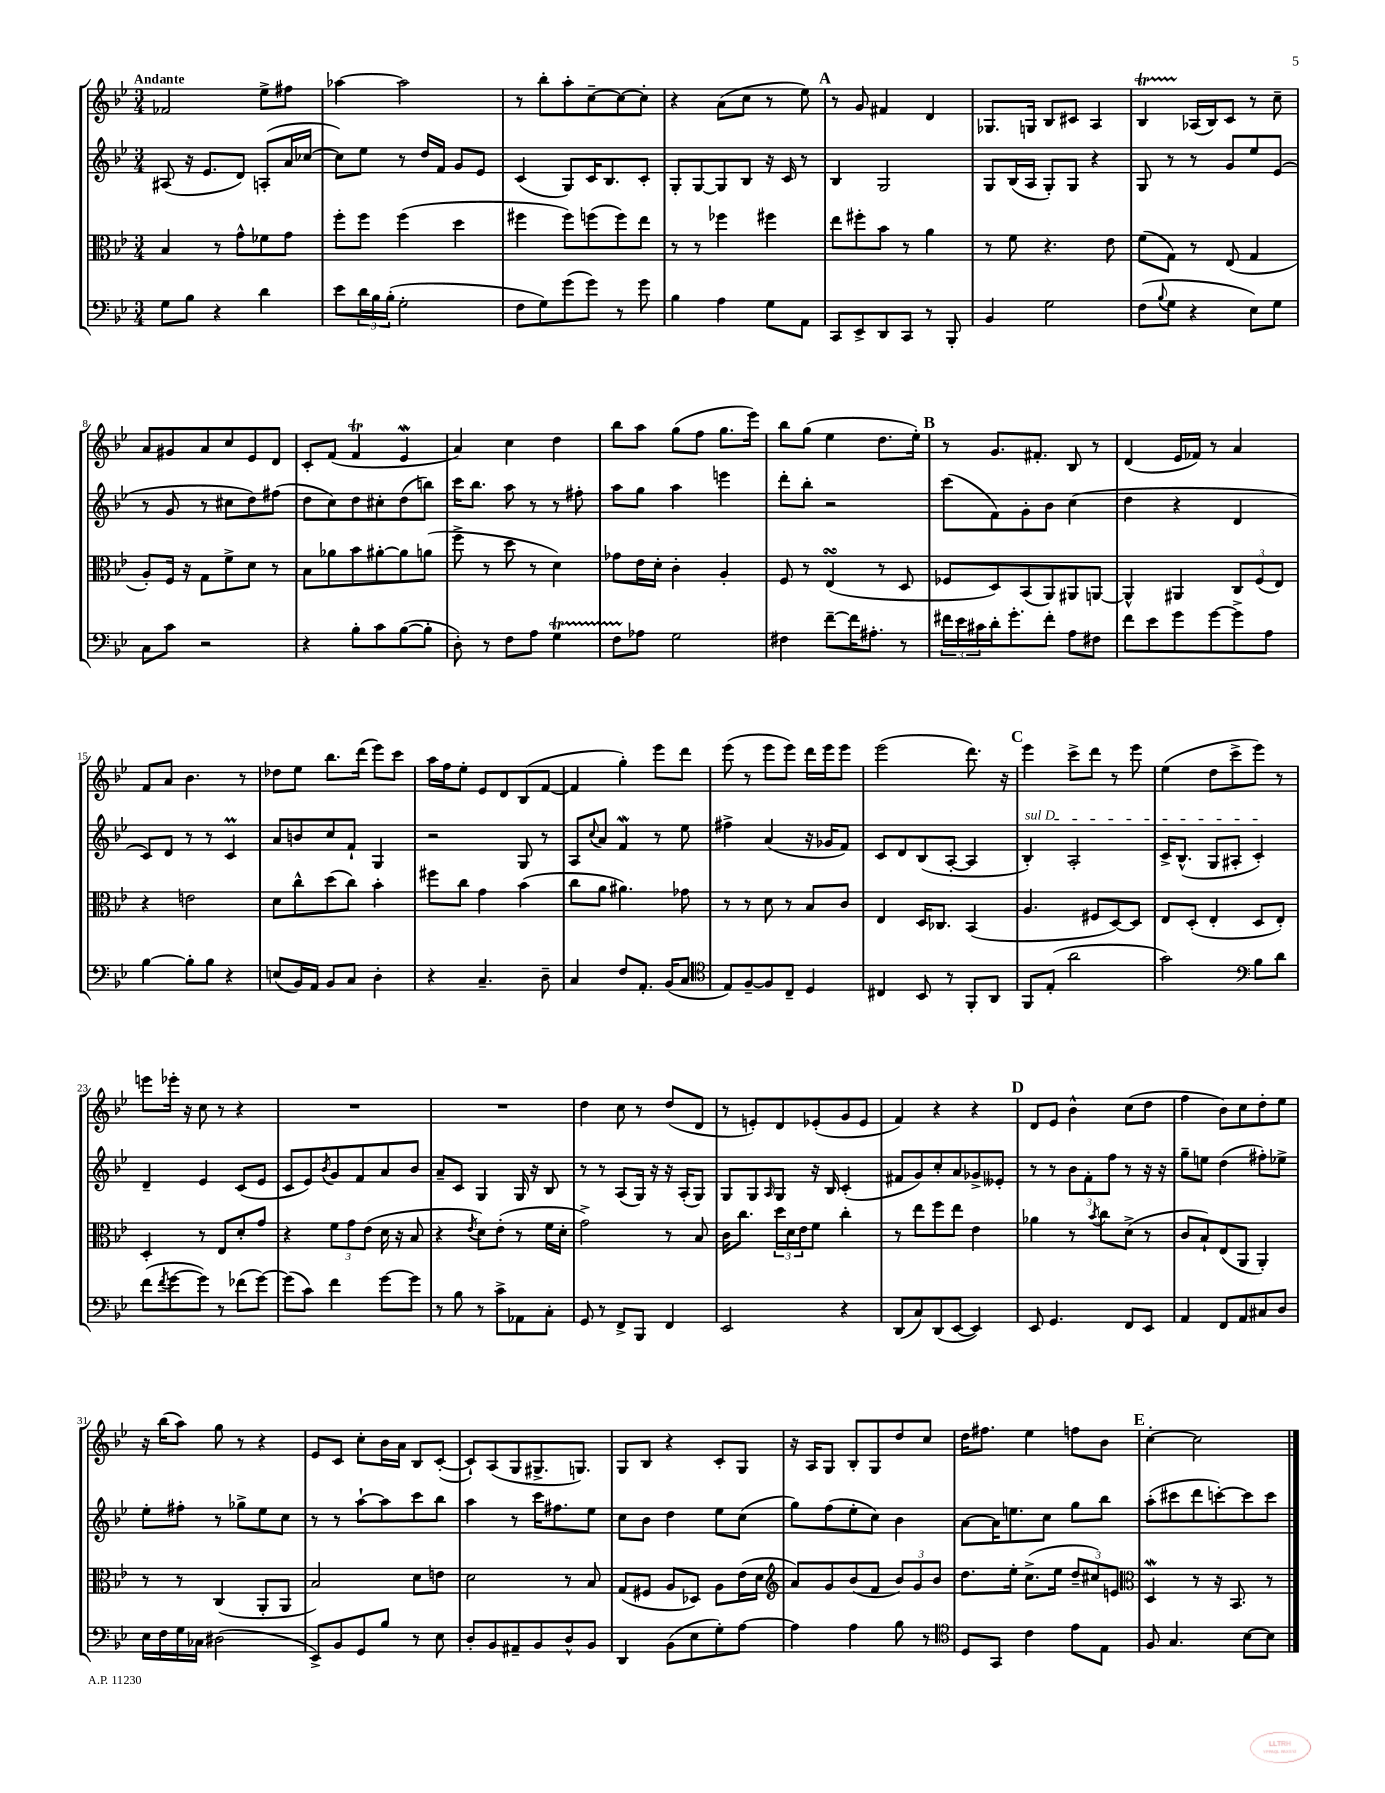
<<
\new StaffGroup <<
\new Staff = "s0" {
    \clef treble \key bes \major \numericTimeSignature \time 3/4 \tempo "Andante"
    fes'2 ees''8-> fis''8 |
    aes''4~ aes''2 |
    r8 bes''8-. a''8-. c''8~-- c''8~ c''8-. |
    r4 a'8( c''8 r8 ees''8) |
    \mark \markup { \bold "A" } r8 g'8 fis'4 d'4 |
    ges8. g16 bes8 cis'8 a4 |
    bes4\startTrillSpan aes16\stopTrillSpan( bes16) c'8 r8 c''8-- |
    a'8 gis'8 a'8 c''8 ees'8 d'8 |
    c'8-. f'8( f'4\trill ees'4\mordent |
    a'4) c''4 d''4 |
    bes''8 a''8 g''8( f''8 g''8. ees'''16) |
    bes''8 g''8( ees''4 d''8. ees''16-.) |
    \mark \markup { \bold "B" } r8 g'8. fis'8.-. bes8 r8 |
    d'4( ees'16 fes'16) r8 a'4 |
    f'8 a'8 bes'4. r8 |
    des''8 ees''8 bes''8. d'''16( ees'''8) c'''8 |
    a''16 f''16 ees''8-. ees'8 d'8 bes8( f'8~ |
    f'4 g''4-.) ees'''8 d'''8 |
    ees'''8( r8 ees'''8 ees'''8) d'''16 ees'''16 ees'''8 |
    ees'''2( d'''8.) r16 |
    \mark \markup { \bold "C" } ees'''4 c'''8-> d'''8 r8 ees'''8 |
    ees''4( d''8 c'''8-> ees'''8) r8 |
    e'''8 ees'''16-. r16 c''8 r8 r4 |
    R2. |
    R2. |
    d''4 c''8 r8 d''8( d'8 |
    r8 e'8-.) d'8 ees'8-.( g'8 ees'8 |
    f'4) r4 r4 |
    \mark \markup { \bold "D" } d'8 ees'8 bes'4-^ c''8( d''8 |
    f''4 bes'8) c''8 d''8-. ees''8 |
    r16 bes''16( a''8) g''8 r8 r4 |
    ees'8 c'8 c''8-. bes'16 a'16 bes8 c'8~-.( |
    c'8-!) a8( g8 gis8.-> g8.) |
    g8 bes8 r4 c'8-. g8 |
    r16 a16 g8 bes8-. g8 d''8 c''8 |
    d''16 fis''8. ees''4 f''8 bes'8 |
    \mark \markup { \bold "E" } c''4~-. c''2 \bar "|." |
}
\new Staff = "s1" {
    \clef treble \key bes \major \numericTimeSignature \time 3/4
    ais8( r16 ees'8. d'8) a8-.( a'16 ces''16~ |
    ces''8) ees''8 r8 d''16 f'16 g'8 ees'8 |
    c'4( g8) c'16 bes8. c'8-. |
    g8-. g8~ g8 bes8 r16 c'16 r8 |
    \mark \markup { \bold "A" } bes4 g2 |
    g8 bes16( a16 g8-.) g8 r4 |
    g8 r8 r8 g'8 ees''8 ees'8( |
    r8 g'8 r8 cis''8 d''8) fis''8( |
    d''8 c''8) d''8 cis''8-. d''8( b''8) |
    c'''16 bes''8. a''8 r8 r8 fis''8-. |
    a''8 g''8 a''4 e'''4 |
    d'''8-. bes''8-. r2 |
    \mark \markup { \bold "B" } c'''8( f'8) g'8-. bes'8 c''4( |
    d''4 r4 d'4 |
    c'8) d'8 r8 r8 c'4\prall |
    a'8 b'8 c''8 f'8-! g4 |
    r2 g8 r8 |
    a8 \appoggiatura { c''8 } a'8 f'4\mordent r8 ees''8 |
    fis''4-> a'4( r16 ges'16 f'8) |
    c'8 d'8 bes8( a8~-. a4 |
    \mark \markup { \bold "C" } \once \override TextSpanner.bound-details.left.text = \markup { \italic "sul D" } bes4-.\startTextSpan) a2-. |
    c'16-> bes8.-^( g8 ais8-. c'4-.\stopTextSpan) |
    d'4-- ees'4 c'8( ees'8 |
    c'8 ees'8) \acciaccatura { bes'8 } g'8 f'8 a'8 bes'8 |
    a'8-- c'8 g4 g16 r16 bes8 |
    r8 r8 a8( g16) r16 r16 a16-.( g8) |
    g8 g8 \grace { a16 } g8 r16 bes16 c'4-.( |
    fis'8 g'8) c''8-. a'8 ges'8-> eeses'8-. |
    \mark \markup { \bold "D" } r8 r8 \tuplet 3/2 { bes'8 f'8-. f''8 } r8 r16 r16 |
    g''8-- e''8 d''4( fis''8-.) ees''8-> |
    ees''8-. fis''8-. r8 ges''8-> ees''8 c''8 |
    r8 r8 a''8~-! a''8 c'''8 bes''8 |
    a''4 r8 c'''16 fis''8. ees''8 |
    c''8 bes'8 d''4 ees''8 c''8( |
    g''8) f''8( ees''8-. c''8) bes'4 |
    a'8~ a'16 e''8. c''8 g''8 bes''8 |
    \mark \markup { \bold "E" } a''8-.( cis'''8 d'''8 c'''8~-.) c'''8 c'''8 \bar "|." |
}
\new Staff = "s2" {
    \clef alto \key bes \major \numericTimeSignature \time 3/4
    bes4 r8 g'8-^ fes'8 g'8 |
    f''8-. f''8 f''4( d''4 |
    fis''4 fis''8) f''8( f''8) ees''8 |
    r8 r8 fes''4 fis''4 |
    \mark \markup { \bold "A" } ees''8 fis''8-. bes'8 r8 a'4 |
    r8 f'8 r4. ees'8 |
    f'8( g8) r8 ees8( g4 |
    a8-.) f16 r16 g8 f'8-> d'8 r8 |
    bes8 aes'8 bes'8 ais'8~-. ais'8 a'8( |
    f''8-> r8 d''8 r8 d'4) |
    ges'8 ees'16 d'16-. c'4-. a4-. |
    f8 r8 ees4\turn( r8 d8 |
    \mark \markup { \bold "B" } fes8 d8) bes,8( a,8) ais,8 a,8~ |
    a,4-^ ais,4 \tuplet 3/2 { c8 f8( ees8) } |
    r4 e'2 |
    d'8 c''8-^ d''8( c''8) bes'4-. |
    fis''8 c''8 g'4 bes'4( |
    c''8 a'8 ais'4.) ges'8 |
    r8 r8 d'8 r8 bes8 c'8 |
    ees4 d16 ces8. bes,4( |
    \mark \markup { \bold "C" } a4. fis8 d8~) d8 |
    ees8 d8-.( ees4-. d8 ees8-.) |
    d4-. r8 ees8 d'8-. g'8 |
    r4 \tuplet 3/2 { f'8 g'8 ees'8( } d'16 r16 bes8 |
    r4 \acciaccatura { ees'8 } d'8) ees'8-.( r8 f'16 d'16-. |
    g'2->) r8 bes8 |
    c'16 c''8. \tuplet 3/2 { d''16 d'16 ees'16 } f'8 c''4-. |
    r8 ees''8 f''8 ees''8 ees'4 |
    \mark \markup { \bold "D" } aes'4 r8 \acciaccatura { bes'8 } c''8 d'8->( r8 |
    c'8 bes8-!) ees8( a,8 a,4-.) |
    r8 r8 c4( a,8-. a,8 |
    bes2) d'8 e'8 |
    d'2 r8 bes8 |
    g8( fis8 a8 des8) a8 ees'16( d'16 |
    \clef treble a'8) g'8 bes'8( f'8 \tuplet 3/2 { bes'8) g'8 bes'8 } |
    d''8. ees''16-. c''8.->( ees''16 \tuplet 3/2 { d''8-- cis''8) e'8 } |
    \mark \markup { \bold "E" } \clef alto d4\mordent r8 r16 bes,8. r8 \bar "|." |
}
\new Staff = "s3" {
    \clef bass \key bes \major \numericTimeSignature \time 3/4
    g8 bes8 r4 d'4 |
    ees'8 \tuplet 3/2 { d'16 bes16 bes16-.( } g2-. |
    f8 g8) g'8( g'8) r8 g'8 |
    bes4 a4 g8 a,8 |
    \mark \markup { \bold "A" } c,8 ees,8-> d,8 c,8 r8 bes,,8-. |
    bes,4 g2 |
    f8( \appoggiatura { bes8 } g8 r4 ees8) g8 |
    c8 c'8 r2 |
    r4 bes8-. c'8 bes8~( bes8-. |
    d8-.) r8 f8 a8 g4\startTrillSpan |
    f8 aes8\stopTrillSpan g2 |
    fis4 f'8~-- f'16 ais8.-. r8 |
    \mark \markup { \bold "B" } \tuplet 3/2 { fis'16 ees'16 cis'16 } d'16-. g'8.-. fis'8-. a8 fis8 |
    f'8 ees'8 g'8 g'8~ g'8-> a8 |
    bes4~ bes8-. bes8 r4 |
    e8( bes,16) a,16 bes,8 c8 d4-. |
    r4 c4.-- d8-- |
    c4 f8 a,8.-. bes,16( c8 |
    \clef tenor ees8) f8~-- f8 c8-- d4 |
    cis4 bes,8 r8 f,8-. a,8 |
    \mark \markup { \bold "C" } f,8 ees8-.( a'2 |
    g'2) \clef bass bes8 d'8 |
    f'8( \acciaccatura { f'8 } g'8~ g'8) r8 fes'8( g'8~) |
    g'8( c'8) f'4 g'8~ g'8 |
    r8 bes8 r8 c'8-> aes,8 c8-. |
    g,8 r8 f,8-> bes,,8 f,4 |
    ees,2 r4 |
    d,8( c8) d,8( ees,8~ ees,4) |
    \mark \markup { \bold "D" } ees,8 g,4. f,8 ees,8 |
    a,4 f,8 a,8 cis8 d8 |
    ees16 f16 g16 ces16 dis2( |
    ees,8->) bes,8 g,8 bes8 r8 ees8 |
    d8-. bes,8 ais,8-- bes,8 d8-^ bes,8 |
    d,4 bes,8( ees8 g8-.) a8~ |
    a4 a4 bes8 r8 |
    \clef tenor d8 g,8 c'4 ees'8 ees8 |
    \mark \markup { \bold "E" } f8 g4. bes8~ bes8 \bar "|." |
}
>>
>>
